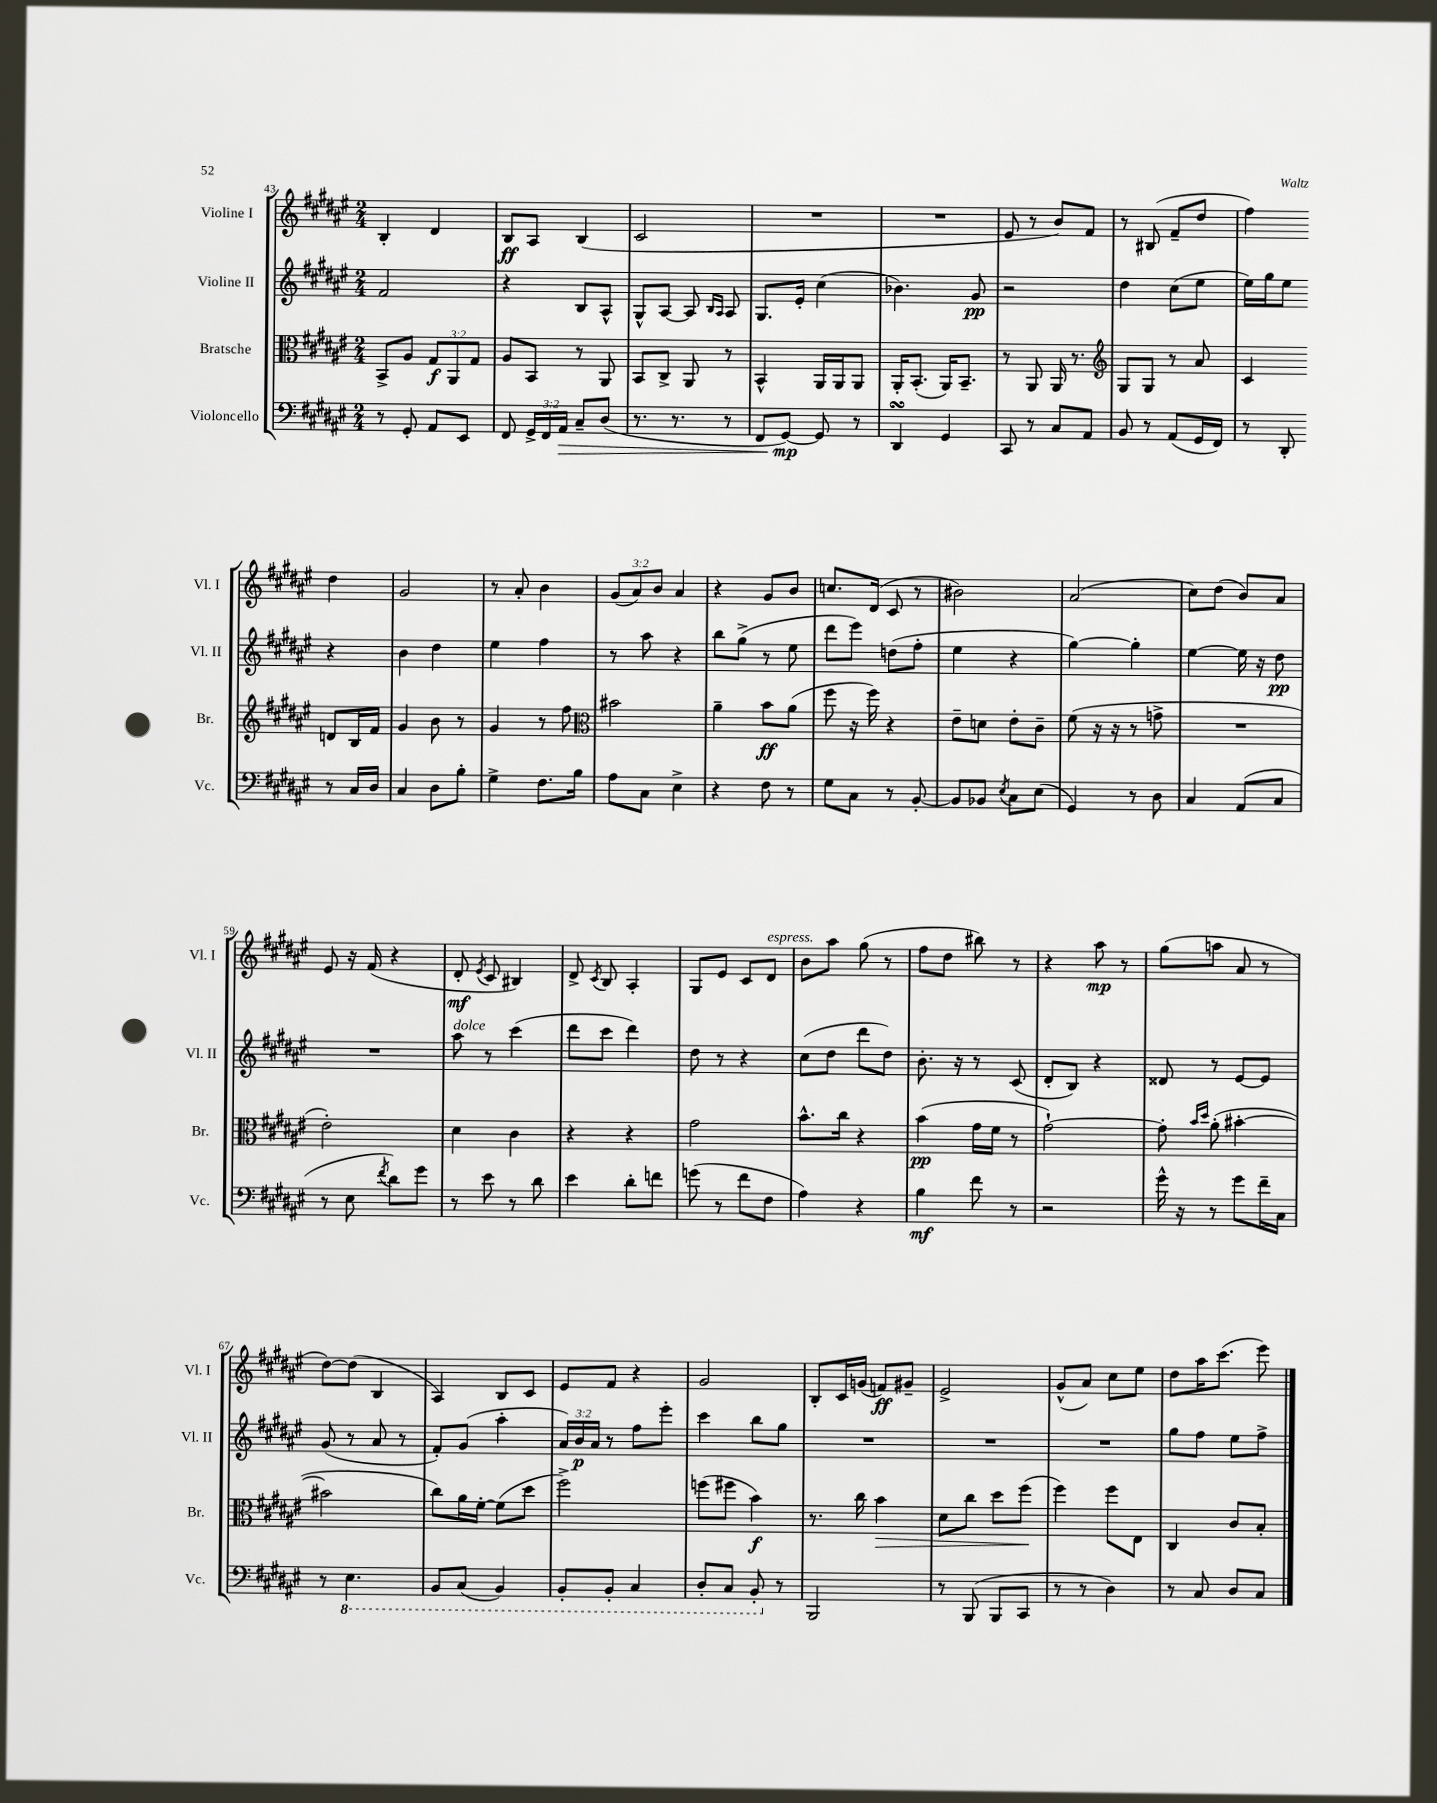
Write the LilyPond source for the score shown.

<<
\new StaffGroup <<
\new Staff = "s0" \with { instrumentName = "Violine I" shortInstrumentName = "Vl. I" } {
    \clef treble \key fis \major \numericTimeSignature \time 2/4 \override Staff.TupletNumber.text = #tuplet-number::calc-fraction-text
    \autoBeamOff b4-. dis'4 |
    b8[\ff ais8] b4( |
    cis'2 |
    R2 |
    R2 |
    eis'8 r8 b'8[) fis'8] |
    r8 bis8( fis'8[-- dis''8] |
    fis''4) dis''4 |
    gis'2 |
    r8 ais'8-. b'4 |
    \tuplet 3/2 { gis'8[( ais'8) b'8] } ais'4 |
    r4 gis'8[ b'8] |
    c''8.[ dis'16]( cis'8 r8 |
    bis'2) |
    ais'2( |
    cis''8[) dis''8]( b'8[) ais'8] |
    eis'8 r16 fis'16( r4 |
    dis'8-.\mf \acciaccatura { eis'8 } cis'8 bis4) |
    dis'8-> \acciaccatura { cis'8 } b8 ais4-. |
    gis8[ eis'8] cis'8[ dis'8]^\markup { \italic "espress." } |
    b'8[ ais''8] gis''8( r8 |
    fis''8[ dis''8] bis''8) r8 |
    r4 ais''8\mp r8 |
    gis''8[( a''8] ais'8 r8 |
    dis''8[~) dis''8]( b4 |
    ais4) b8[ cis'8] |
    eis'8[ fis'8] r4 |
    gis'2 |
    b8[-. cis'16 g'16]( f'8[\ff) gis'8]-- |
    eis'2-> |
    gis'8[-^( ais'8]) cis''8[ eis''8] |
    dis''8[ ais''16 cis'''8.]( eis'''8) \bar "|." |
}
\new Staff = "s1" \with { instrumentName = "Violine II" shortInstrumentName = "Vl. II" } {
    \clef treble \key fis \major \numericTimeSignature \time 2/4 \override Staff.TupletNumber.text = #tuplet-number::calc-fraction-text
    \autoBeamOff fis'2 |
    r4 b8[ ais8]-^ |
    gis8[-^ ais8]~ ais8 \grace { b16[ ais16] } ais8 |
    gis8.[ eis'16]-. cis''4( |
    bes'4.) gis'8\pp |
    r2 |
    dis''4 cis''8[( eis''8] |
    eis''16[) gis''16 eis''8] r4 |
    b'4 dis''4 |
    eis''4 fis''4 |
    r8 ais''8 r4 |
    b''8[ gis''8]->( r8 eis''8 |
    dis'''8[ eis'''8]) d''8[( fis''8]-. |
    eis''4 r4 |
    gis''4~) gis''4-. |
    eis''4~ eis''16 r16 dis''8\pp |
    R2 |
    ais''8^\markup { \italic "dolce" } r8 cis'''4( |
    dis'''8[ cis'''8] dis'''4) |
    dis''8 r8 r4 |
    cis''8[( dis''8] dis'''8[ dis''8]) |
    b'8.-. r16 r8 cis'8( |
    dis'8[-. b8]) r4 |
    disis'8 r8 eis'8[~ eis'8] |
    gis'8( r8 ais'8 r8 |
    fis'8[-.) gis'8]( ais''4-. |
    \tuplet 3/2 { ais'16[) b'16\p ais'16] } r8 fis''8[ eis'''8]-. |
    cis'''4 b''8[ gis''8] |
    R2 |
    R2 |
    R2 |
    gis''8[ fis''8] eis''8[ fis''8]-> \bar "|." |
}
\new Staff = "s2" \with { instrumentName = "Bratsche" shortInstrumentName = "Br." } {
    \clef alto \key fis \major \numericTimeSignature \time 2/4 \override Staff.TupletNumber.text = #tuplet-number::calc-fraction-text
    \autoBeamOff b,8[-> ais8] \tuplet 3/2 { gis8[\f ais,8 gis8] } |
    ais8[ b,8] r8 ais,8 |
    b,8[ cis8]-> ais,8 r8 |
    b,4-^ ais,16[ ais,16 ais,8] |
    ais,16[-. b,8.]-.( ais,16[) b,8.]-- |
    r8 ais,8 ais,16 r8. |
    \clef treble gis8[ gis8] r8 ais'8 |
    cis'4 d'8[ b16 fis'16] |
    gis'4 b'8 r8 |
    gis'4 r8 fis''8 |
    \clef alto bis'2 |
    ais'4-- b'8[\ff ais'8]( |
    fis''8 r16 fis''16) r4 |
    eis'8[-- d'8] eis'8[-. cis'8]-- |
    fis'8( r16 r16 r8 g'8-> |
    R2 |
    eis'2-.) |
    dis'4 cis'4 |
    r4 r4 |
    gis'2 |
    b'8.[-^ cis''16] r4 |
    b'4\pp( gis'16[ fis'16] r8 |
    gis'2~-!) |
    gis'8-. \grace { b'16[ dis''16] } ais'8-.( bis'4~-. |
    bis'2 |
    cis''8[) ais'16 fis'16]~-. fis'8[( dis''8] |
    fis''2->) |
    f''8[( fis''8] b'4\f) |
    r8. cis''16 b'4\> |
    dis'8[ cis''8] dis''8[ fis''8]\!( |
    fis''4) fis''8[ eis8] |
    cis4 cis'8[ b8]-. \bar "|." |
}
\new Staff = "s3" \with { instrumentName = "Violoncello" shortInstrumentName = "Vc." } {
    \clef bass \key fis \major \numericTimeSignature \time 2/4 \override Staff.TupletNumber.text = #tuplet-number::calc-fraction-text
    \autoBeamOff r8 gis,8-. ais,8[ eis,8] |
    fis,8 \tuplet 3/2 { gis,16[-> fis,16 ais,16]\> } cis8[-- dis8]( |
    r8. r8. r8 |
    fis,8[ gis,8]~\mp\!) gis,8 r8 |
    dis,4\turn gis,4 |
    cis,8 r8 cis8[ ais,8] |
    b,8 r8 ais,8[( gis,16 fis,16]) |
    r8 dis,8-. r8 cis16[ dis16] |
    cis4 dis8[ b8]-. |
    gis4-> fis8.[ b16] |
    ais8[ cis8] eis4-> |
    r4 fis8 r8 |
    gis8[ cis8] r8 b,8~-. |
    b,8[ bes,8] \acciaccatura { eis8 } cis8[ eis8]( |
    gis,4) r8 dis8 |
    cis4 ais,8[( cis8] |
    r8 eis8 \acciaccatura { fis'8 } dis'8[) gis'8] |
    r8 eis'8 r8 dis'8 |
    eis'4 dis'8[-. f'8] |
    g'8( r8 fis'8[ fis8] |
    ais4) r4 |
    b4\mf fis'8 r8 |
    r2 |
    gis'16-^ r16 r8 gis'8[ fis'16-- cis16] |
    r8 \ottava #-1 eis,4. |
    b,,8[ cis,8]( b,,4) |
    b,,8[-. b,,8]-. cis,4 |
    dis,8[-. cis,8] b,,8-. \ottava #0 r8 |
    b,,2 |
    r8 b,,8( b,,8[ cis,8] |
    r8 r8 dis4) |
    r8 cis8 dis8[ cis8] \bar "|." |
}
>>
>>
\layout { \context { \Score currentBarNumber = #43 } }
